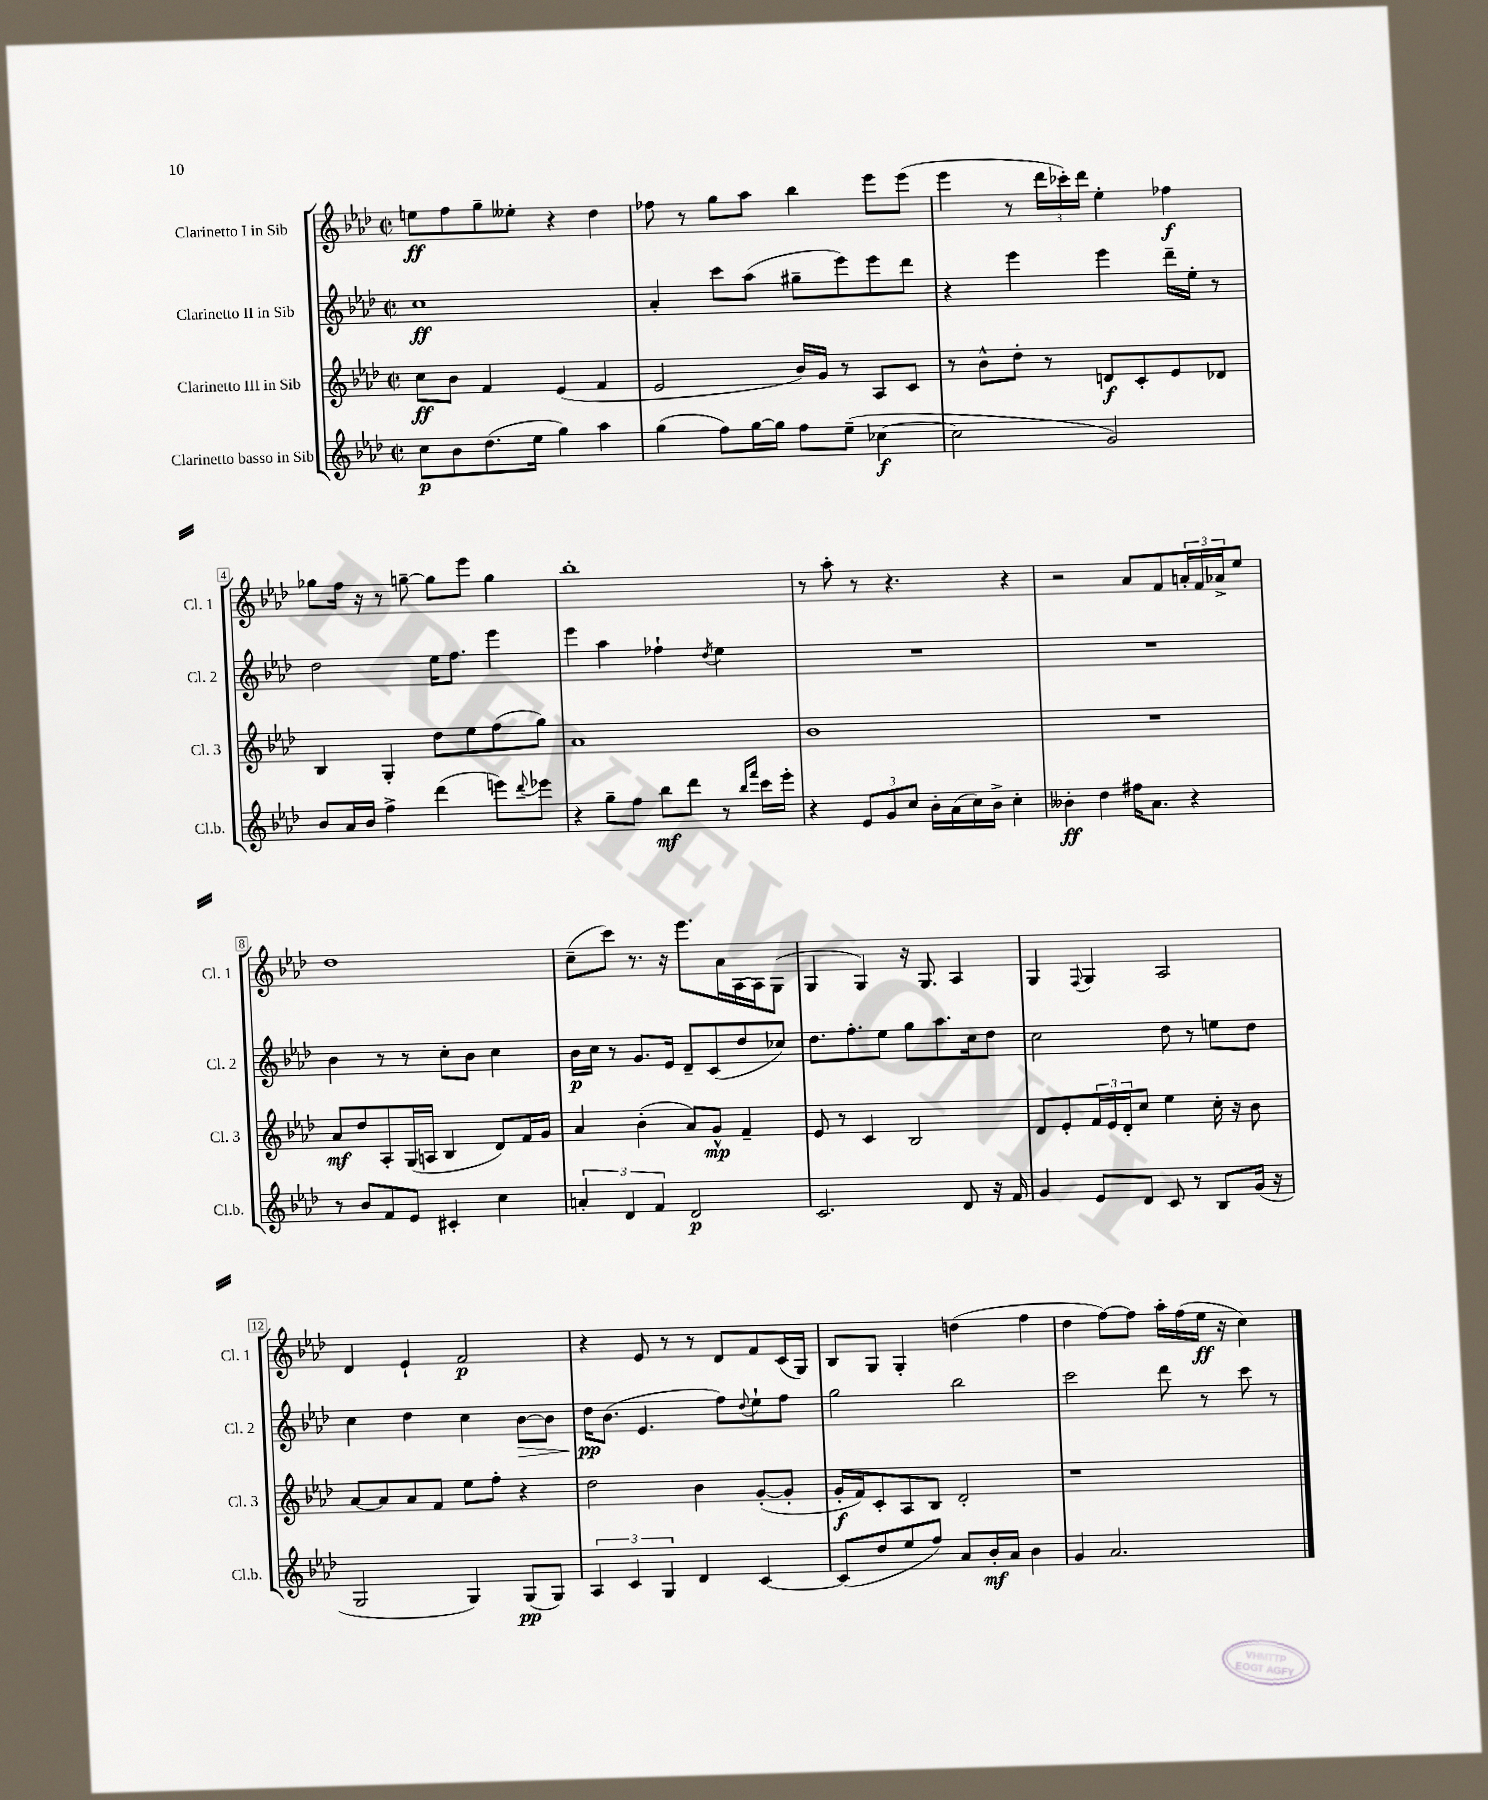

**kern	**kern	**kern	**kern
*staff4	*staff3	*staff2	*staff1
*clefG2	*clefG2	*clefG2	*clefG2
*k[b-e-a-d-]	*k[b-e-a-d-]	*k[b-e-a-d-]	*k[b-e-a-d-]
*M2/2	*M2/2	*M2/2	*M2/2
*met(c|)	*met(c|)	*met(c|)	*met(c|)
8cc	8cc	1cc	8ee
8b-	8b-	.	8ff
(8.dd-	4f	.	8gg~
.	.	.	8ee--'
16ee-	.	.	.
4gg)	(4e-	.	4r
4aa-	4f	.	4dd-
=	=	=	=
(4gg	2e-	4a-'	8ff-
.	.	.	8r
8ff)	.	8ccc	8gg
[16gg	.	(8aa-	8aa-
16gg]	.	.	.
8ff	16b-)	8gg#~	4bb-
.	16g	.	.
(8ee-~	8r	8eee-)	.
[4cc-	8A-	8eee-	8eee-
.	8c	8ddd-	(8eee-
=	=	=	=
2cc-]	8r	4r	4eee-
.	8b-^^	.	.
.	8dd-'	4eee-	8r
.	8r	.	24ddd-
.	.	.	24ccc-')
.	.	.	24ddd-
2g)	8d	4eee-	4ee-'
.	8c'	.	.
.	8e-	16ddd-~	4ff-
.	.	16ee-'	.
.	8d-	8r	.
=	=	=	=
8b-	4B-	2dd-	8gg-
16a-	.	.	16ff
16b-	.	.	16r
4ff^	4G'	.	8r
.	.	.	[8gg~
(4ddd-	8dd-	16ee-	8gg]
.	.	8.ff	.
.	8ee-	.	8eee-
8eee)	(8ff	4eee-	4gg
8qqddd-	.	.	.
8eee-	8gg)	.	.
=	=	=	=
4r	1a-	4eee-	1bb-'
8gg~	.	4aa-	.
8ff	.	.	.
8bb-	.	4ff-`	.
8ddd-	.	.	.
.	.	8qdd-	.
8r	.	4ee-	.
16qqbb-	.	.	.
16qqfff	.	.	.
16ccc	.	.	.
16eee-'	.	.	.
=	=	=	=
4r	1b-	1r	8r
.	.	.	8aa-'
12e-	.	.	8r
12g	.	.	.
.	.	.	4.r
12cc	.	.	.
16b-'	.	.	.
(16a-	.	.	.
16cc)	.	.	.
16b-^	.	.	.
4cc'	.	.	4r
=	=	=	=
4b--'	1r	1r	2r
4dd-	.	.	.
16ff#	.	.	8a-
8.a-	.	.	.
.	.	.	8f
4r	.	.	24a'
.	.	.	24f
.	.	.	24a-^
.	.	.	8ee-
=	=	=	=
8r	8a-	4b-	1dd-
8b-	8dd-	.	.
8f	8A-'	8r	.
8e-	(16G	8r	.
.	16A	.	.
4c#'	4B-	8cc'	.
.	.	8b-	.
4cc	8d-)	4cc	.
.	16f	.	.
.	16g	.	.
=	=	=	=
6a'	4a-	16b-	(8cc~
.	.	16cc	.
.	.	8r	8ccc)
6d-	.	.	.
.	(4b-'	8.g	8.r
6f	.	.	.
.	.	16e-	16r
2d-	8a-)	8d-~	8.eee-
.	8g^^	(8c	.
.	.	.	16a-
.	4f~	8dd-	[16A-
.	.	.	16A-]
.	.	8cc-)	(8G
=	=	=	=
2.c	8e-	8.dd-	4G
.	8r	.	.
.	.	8.ff'	.
.	4c	.	4G)
.	.	8ee-	.
.	2B-	8gg	16r
.	.	.	8.G
.	.	8.aa-	.
8d-	.	.	4A-
.	.	16cc	.
16r	.	8dd-	.
16f	.	.	.
=	=	=	=
4g	8d-	2cc	4G
.	8e-'	.	.
.	.	.	8qqF
8e-	24f	.	4G
.	24e-	.	.
.	24d-'	.	.
8d-	8cc	.	.
8c	4ee-	8dd-	2A-
8r	.	8r	.
8B-	16cc'	8ee	.
.	16r	.	.
(16g	8b-	8dd-	.
16r	.	.	.
=	=	=	=
2G	[8a-	4cc	4d-
.	8a-]	.	.
.	8a-	4dd-	4e-`
.	8f	.	.
4G)	8ee-	4cc	2f
.	8ff'	.	.
(8G	4r	[8b-	.
8G)	.	8b-]	.
=	=	=	=
6A-	2dd-	16dd-	4r
.	.	(8.b-	.
6c	.	.	.
.	.	4.e-	8e-
6G	.	.	.
.	.	.	8r
4d-	4b-	.	8r
.	.	8ff)	8d-
.	.	8qqdd-	.
[4c	([8g'	8ee-`	8f
.	8g']	8ff	(16c
.	.	.	16G)
=	=	=	=
(8c]	16g'	2gg	8B-
.	16f)	.	.
8dd-	8c'	.	8G
8ee-	8A-	.	4G'
8ff)	8B-	.	.
8a-	2d-'	2bb-	(4dd
16b-'	.	.	.
16a-	.	.	.
4b-	.	.	4ff
=	=	=	=
4g	1r	2ccc	4dd-
2.a-	.	.	[8ff)
.	.	.	8ff]
.	.	8ddd-	16aa-'
.	.	.	(16ff
.	.	8r	16ee-
.	.	.	16r
.	.	8ccc	4cc)
.	.	8r	.
==	==	==	==
*-	*-	*-	*-
